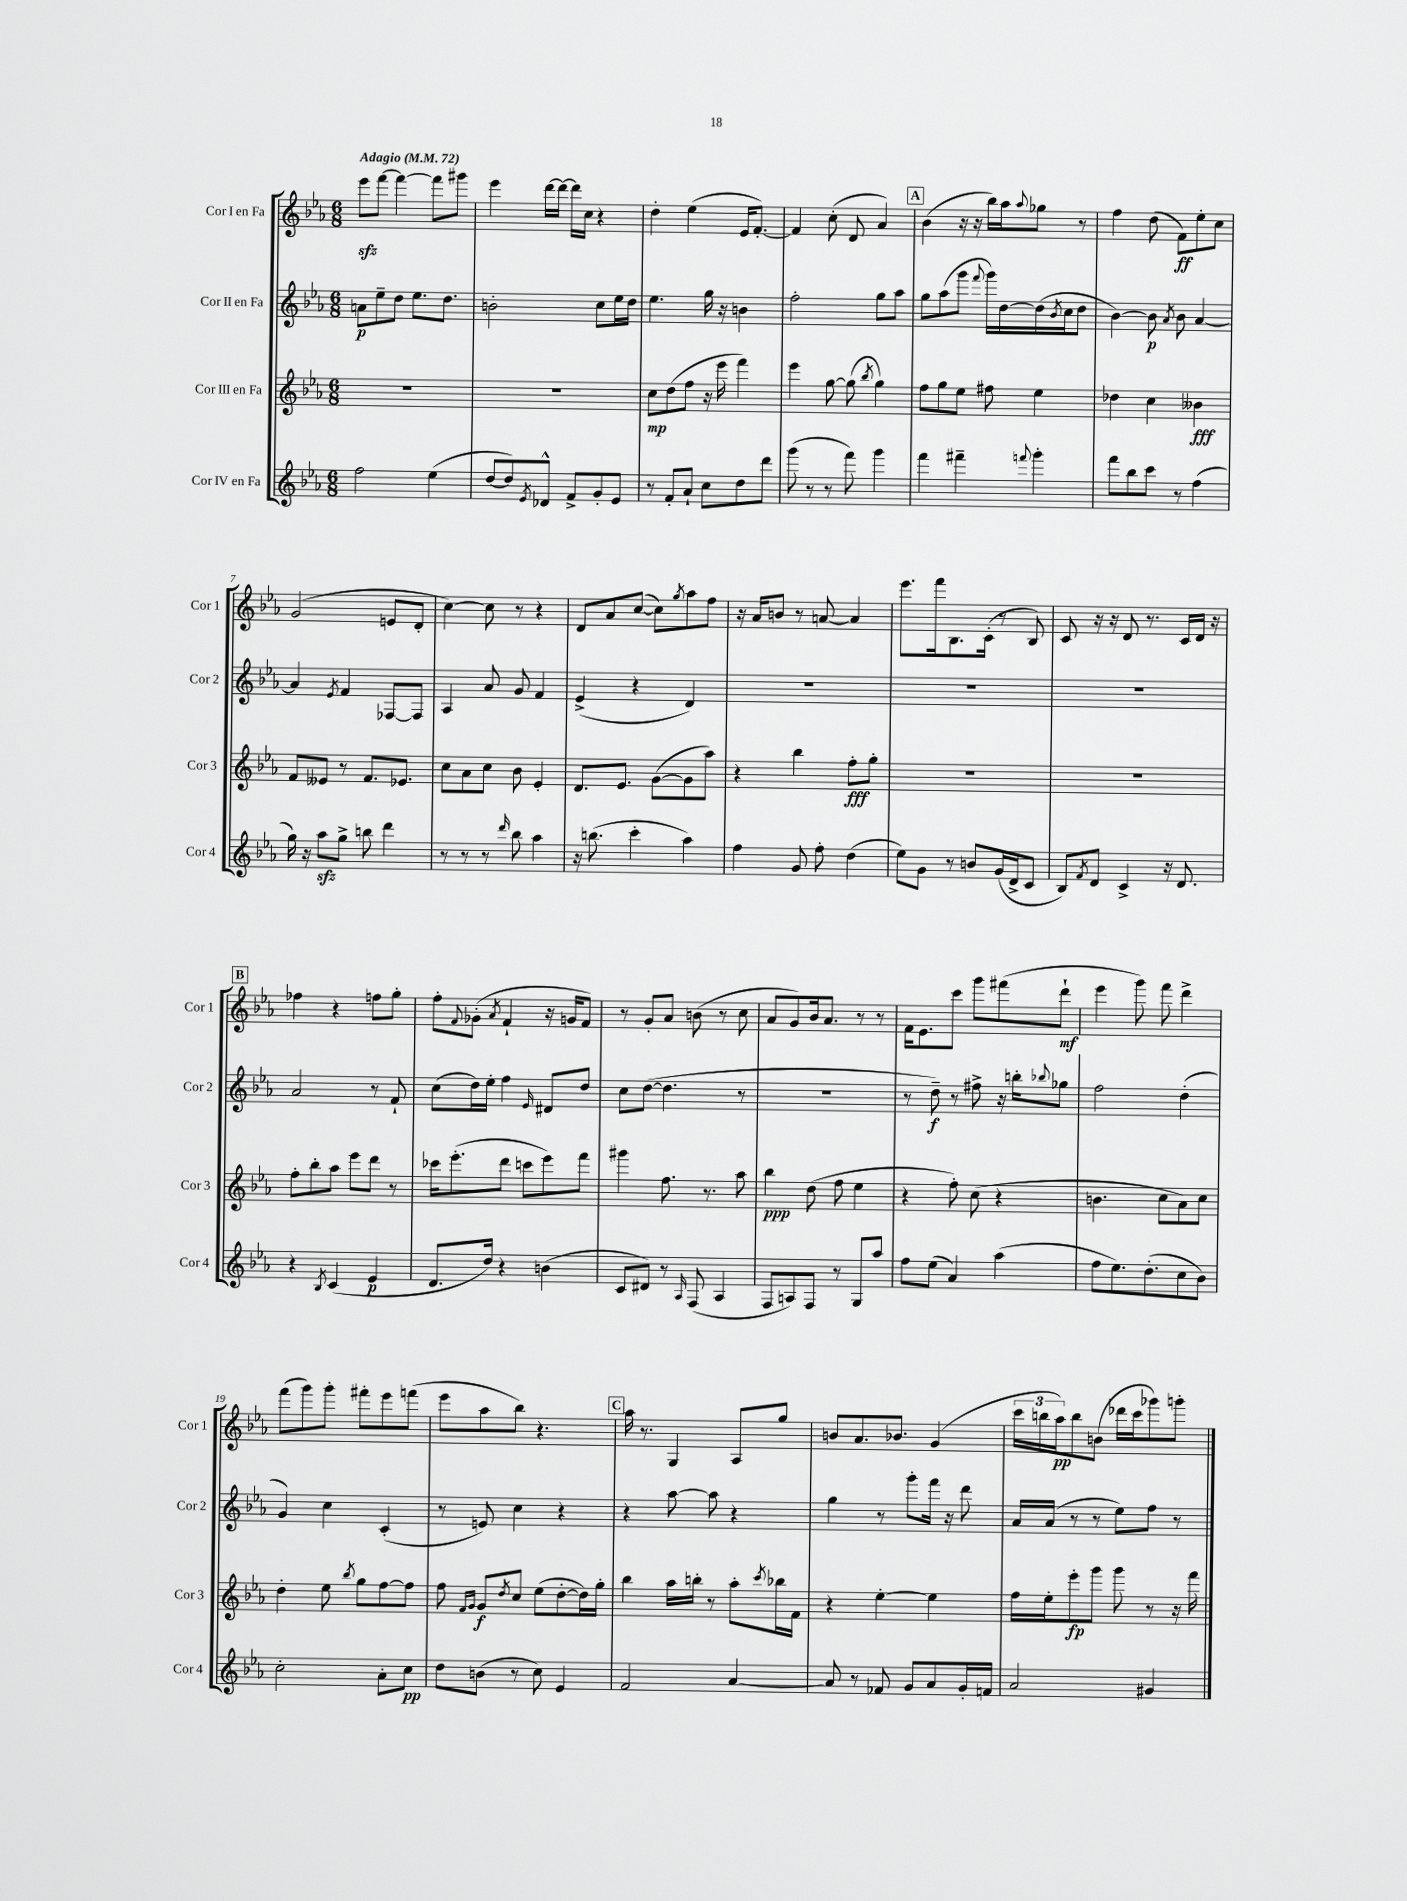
<<
\new StaffGroup <<
\new Staff = "s0" \with { instrumentName = "Cor I en Fa" shortInstrumentName = "Cor 1" } {
    \clef treble \key ees \major \numericTimeSignature \time 6/8 \tempo "Adagio" 4 = 72
    ees'''8\sfz f'''8~ f'''4~ f'''8 gis'''8 |
    ees'''4 d'''16~ d'''16~ d'''16 c''16 r4 |
    d''4-. ees''4( ees'16 f'8.~-.) |
    f'4 c''8-.( d'8 aes'4) |
    \mark \markup { \box "A" } bes'4( r16 r16 bes''16) aes''16 \appoggiatura { aes''8 } ges''8 r8 |
    f''4 d''8( f'8\ff) ees''8-. c''8 |
    g'2( e'8 d'8-. |
    c''4~) c''8 r8 r4 |
    d'8 aes'8 c''8~( c''8) \acciaccatura { g''8 } aes''8 f''8 |
    r16 aes'16 b'8 r8 a'8~ a'4 |
    ees'''8. f'''16 bes8. c'16-.( r8 bes8) |
    c'8 r16 r16 d'8 r8. c'16 d'16 r16 |
    \mark \markup { \box "B" } fes''4 r4 f''8 g''8-. |
    f''8-. \appoggiatura { f'8 } ges'8-.( \acciaccatura { aes'8 } f'4-! r16 g'16 f'8) |
    r8 g'8-. aes'8 b'8( r8 c''8 |
    aes'8 g'8) bes'16 aes'8. r8 r8 |
    f'16 ees'8. c'''8 g'''8 fis'''8( d'''8-!\mf |
    ees'''4 g'''8) f'''8 d'''4-> |
    f'''8( g'''8) g'''8-. fis'''8-. ees'''8 f'''8( |
    ees'''8 aes''8 bes''8) r4. |
    \mark \markup { \box "C" } aes''16 r8. g4 aes8 g''8 |
    b'8 aes'8. bes'8. g'4( |
    \tuplet 3/2 { c'''16 b''16 aes''16\pp) } b''8 b'8( des'''16 c'''16 ges'''8) g'''8-. \bar "|." |
}
\new Staff = "s1" \with { instrumentName = "Cor II en Fa" shortInstrumentName = "Cor 2" } {
    \clef treble \key ees \major \numericTimeSignature \time 6/8
    a'8\p ees''8-- d''8 ees''8. d''8. |
    b'2-. c''8 ees''16 d''16 |
    ees''4. g''16 r16 b'4 |
    f''2-. g''8 aes''8 |
    \mark \markup { \box "A" } g''8 aes''8( g'''8 \appoggiatura { f'''8 } g'''16) d''16~ d''16( \acciaccatura { bes'8 } c''16 d''8 |
    bes'4~) bes'8\p \acciaccatura { aes'8 } bes'8 aes'4~ |
    aes'4 \acciaccatura { ees'8 } f'4 fes8~ fes8 |
    aes4 aes'8 g'8 f'4 |
    ees'4->( r4 d'4) |
    R2. |
    R2. |
    R2. |
    \mark \markup { \box "B" } aes'2 r8 f'8-! |
    c''8( d''16) ees''16-. f''4 \grace { ees'16 } dis'8 d''8 |
    c''8 d''8~( d''4. r8 |
    R2. |
    r8 d''8--\f) r8 fis''8-> r16 b''16-. \appoggiatura { bes''8 } ges''8 |
    f''2 d''4-.( |
    g'4) c''4 c'4-.( |
    r8 e'8) c''4 r4 |
    \mark \markup { \box "C" } r4 aes''8~ aes''8 r4 |
    g''4 r8 g'''8-. f'''16 r16 d'''8 |
    aes'16 aes'16( r8 r8 ees''8) f''8 r8 \bar "|." |
}
\new Staff = "s2" \with { instrumentName = "Cor III en Fa" shortInstrumentName = "Cor 3" } {
    \clef treble \key ees \major \numericTimeSignature \time 6/8
    R2. |
    R2. |
    c''8\mp d''8( f''8 r16 ees'''16 f'''4) |
    ees'''4 g''8~ g''8( \acciaccatura { bes''8 } g''4) |
    \mark \markup { \box "A" } f''8 g''8 ees''8 fis''8 ees''4 |
    des''4 c''4 beses'4\fff |
    f'8 eeses'8 r8 f'8. ees'8. |
    c''8 aes'8 c''8 bes'8 ees'4-. |
    d'8. ees'8. g'8~( g'8 aes''8) |
    r4 bes''4 f''8-.\fff g''8-. |
    R2. |
    R2. |
    \mark \markup { \box "B" } f''8-. bes''8-. aes''8 ees'''8 d'''8 r8 |
    ces'''16 ees'''8.-.( d'''8 c'''8 ees'''8) f'''8 |
    gis'''4 f''8. r8. aes''8 |
    bes''4\ppp d''8( f''8 ees''4 |
    r4 f''8-.) c''8( r4 |
    b'4. c''8 aes'8) c''8 |
    d''4-. ees''8 \acciaccatura { bes''8 } g''8 f''8~ f''8 |
    f''8 \grace { f'16 g'16 } g'8\f \acciaccatura { d''8 } c''8 ees''8( d''8~-. d''16) g''16-. |
    \mark \markup { \box "C" } bes''4 aes''16 b''16-. r8 aes''8-. \acciaccatura { c'''8 } bes''16 f'16 |
    r4 ees''4~-. ees''4 |
    f''16 ees''16-. ees'''8-.\fp g'''8 g'''8 r8 r16 f'''16 \bar "|." |
}
\new Staff = "s3" \with { instrumentName = "Cor IV en Fa" shortInstrumentName = "Cor 4" } {
    \clef treble \key ees \major \numericTimeSignature \time 6/8
    f''2 ees''4( |
    d''8~ d''8) \acciaccatura { ees'8 } des'8-^ f'8-> g'8-. ees'8 |
    r8 f'8-. aes'8-! c''8 d''8 d'''8 |
    g'''8( r8 r8 f'''8) g'''4 |
    \mark \markup { \box "A" } f'''4 fis'''4-- \appoggiatura { f'''8 } g'''4-. |
    f'''8 bes''8 c'''8 r8 f''4( |
    g''16) r16 aes''8\sfz g''8-> b''8 d'''4 |
    r8 r8 r8 \grace { d'''16 } bes''8 aes''4 |
    r16 b''8.( c'''4-. aes''4) |
    f''4 g'8 f''8-. d''4( |
    ees''8) g'8 r8 b'8 g'16( d'16-> c'8 |
    bes8) \acciaccatura { f'8 } d'8 c'4-> r16 d'8. |
    \mark \markup { \box "B" } r4 \acciaccatura { bes8 } c'4( ees'4\p |
    d'8. d''16) r4 b'4( |
    c'8 dis'8) r8 \grace { aes16 } f8( aes4 |
    f8 a8) f8 r8 g8 aes''8 |
    f''8 ees''8( aes'4) aes''4( |
    f''8 ees''8.) d''8.-.( c''8 bes'8) |
    c''2-. aes'8-. c''8\pp |
    d''8 b'8( r8 c''8) ees'4 |
    \mark \markup { \box "C" } f'2 aes'4~ |
    aes'8 r8 fes'8 g'8 aes'8 g'16-. f'16 |
    aes'2 gis'4 \bar "|." |
}
>>
>>
